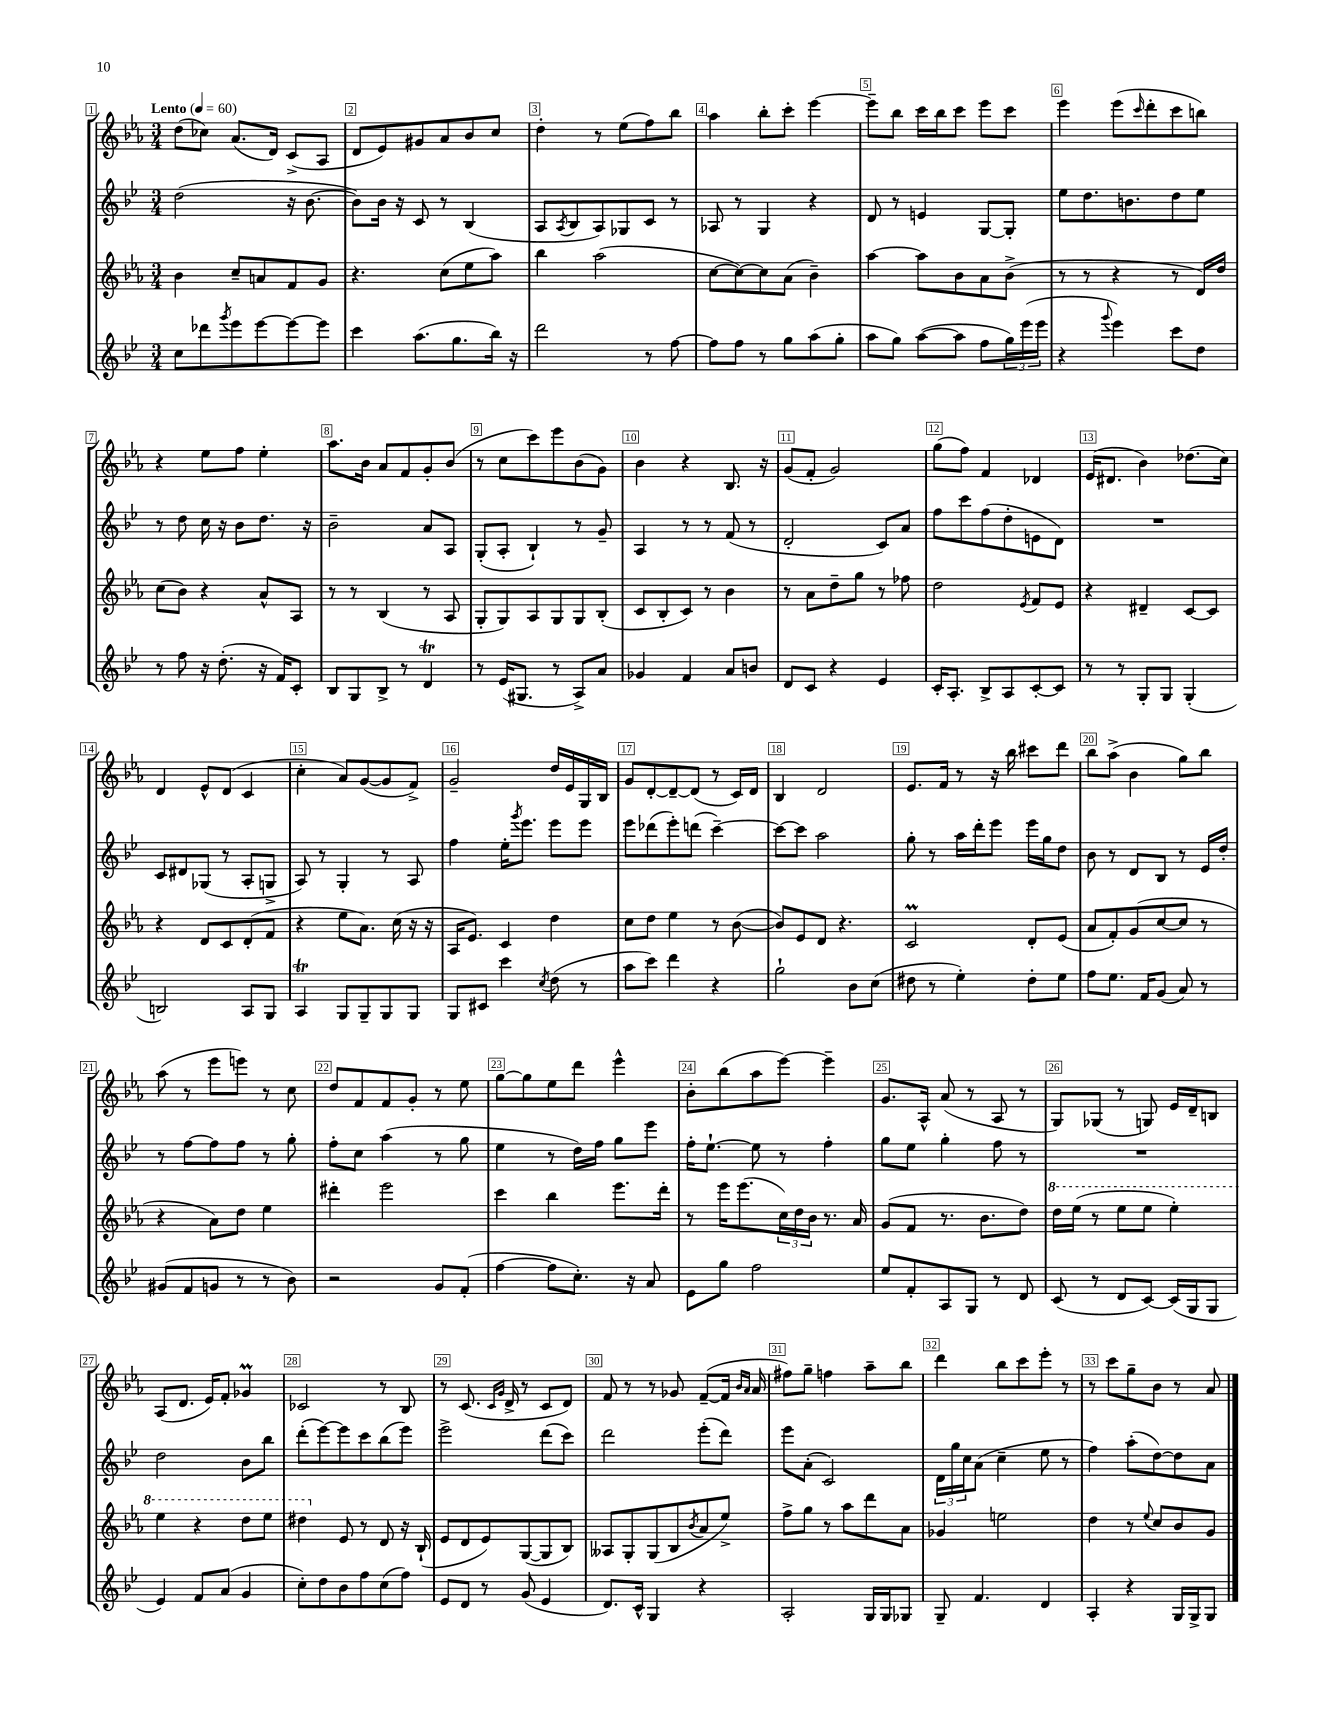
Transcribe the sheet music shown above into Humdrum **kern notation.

**kern	**kern	**kern	**kern
*staff4	*staff3	*staff2	*staff1
*clefG2	*clefG2	*clefG2	*clefG2
*k[b-e-]	*k[b-e-a-]	*k[b-e-]	*k[b-e-a-]
*M3/4	*M3/4	*M3/4	*M3/4
*MM60	*MM60	*MM60	*MM60
8cc\L	4b-\	(2dd\	(8dd\L
8ddd-\	.	.	8cc-\J)
8qggg/	.	.	.
8eee-\	8cc~/L	.	(8.a-/L
[8eee-\	8a/	.	.
.	.	.	16d/Jk)
8eee-\_	8f/	16r	(8c^/L
.	.	[8.b-\	.
8eee-\]J	8g/J	.	8A-/J
=	=	=	=
4ccc\	4.r	8b-\]L)	8d/L
.	.	16b-\Jk	8e-/)
.	.	16r	.
(8.aa\L	.	8c/	8g#/
.	(8cc\L	8r	8a-/
8.gg\	.	.	.
.	8ee-\	(4B-/	8b-/
16bb-\Jk)	8aa-\J)	.	8cc/J
16r	.	.	.
=	=	=	=
2ddd\	4bb-\	8A/L	4dd'\
.	.	8qA/	.
.	.	8B-/	.
.	(2aa-\	8A/)	8r
.	.	8G-/	(8ee-\L
8r	.	8c/J	8ff\)
[8ff\	.	8r	8bb-\J
=	=	=	=
8ff\]L	[8cc\L	8A-/	4aa-\
8ff\J	8cc\_)	8r	.
8r	8cc\]	4G/	8bb-'\L
8gg\L	(8a-\J	.	8ccc'\J
(8aa\	4b-~\)	4r	[4eee-\
8gg'\J	.	.	.
=	=	=	=
8aa\L	[4aa-\	8d/	8eee-~\]L
8gg\J)	.	8r	8bb-\J
([8aa\L	8aa-\]L	4e/	16ccc\LL
.	.	.	16bb-\J
8aa\]J	8b-\	.	8ccc\J
8ff\L	8a-\	[8G/L	8eee-\L
24gg\L)	(8b-^\J	8G'/]J	8ccc\J
(24eee-\	.	.	.
24eee-\JJ	.	.	.
=	=	=	=
4r	8r	8ee-\L	4eee-\
.	8r	8.dd\	.
8qqggg/	.	.	.
4eee-\)	4r	.	(8eee-\L
.	.	8.b\	.
.	.	.	16qqccc/
.	.	.	8ddd'\
8ccc\L	8r	8dd\	8ccc\
8dd\J	16d/LL)	8ee-\J	8bb\J)
.	16dd/JJ	.	.
=	=	=	=
8r	(8cc\L	8r	4r
8ff\	8b-\J)	8dd\	.
16r	4r	16cc\	8ee-\L
(8.dd'\	.	16r	.
.	.	8b-\L	8ff\J
16r	8a-^^/L	8.dd\J	4ee-'\
16f/LK)	.	.	.
8c'/J	8A-/J	.	.
.	.	16r	.
=	=	=	=
8B-/L	8r	2b-~\	8.aa-\L
8G/	8r	.	.
.	.	.	16b-\Jk
8B-^/J	(4B-/	.	8a-/L
8r	.	.	8f/
4d/	8r	8a/L	8g'/
.	8A-/	8A/J	(8b-/J
=	=	=	=
8r	8G'/L	(8G'/L	8r
(16e-/LK	8G/)	8A'/J	8cc\L
8.G#/J	.	.	.
.	8A-/	4B-`/)	8ccc\)
8r	8G/	.	8eee-\
8A^/L)	8G/	8r	(8b-\
8a/J	(8B-'/J	8g~/	8g\J)
=	=	=	=
4g-/	8c/L	4A/	4b-\
.	8B-'/	.	.
4f/	8c/J)	8r	4r
.	8r	8r	.
8a/L	4b-\	(8f/	8.B-/
8b/J	.	8r	.
.	.	.	16r
=	=	=	=
8d/L	8r	2d'/	(8g/L
8c/J	8a-\L	.	8f'/J
4r	8dd~\	.	2g/)
.	8gg\J	.	.
4e-/	8r	8c/L)	.
.	8ff-\	8a/J	.
=	=	=	=
16c'/LK	2dd\	8ff\L	(8gg\L
8.A'/J	.	.	.
.	.	8ccc\	8ff\J)
8B-^/L	.	(8ff\	4f/
8A/	.	8dd'\	.
.	8qe-/	.	.
[8c'/	8f/L	8e\	4d-/
8c/]J	8e-/J	8d\J)	.
=	=	=	=
8r	4r	2.r	(16e-/LK
.	.	.	8.d#/J
8r	.	.	.
8G'/L	4d#~/	.	4b-\)
8G/J	.	.	.
(4G'/	[8c/L	.	(8.dd-\L
.	8c/]J	.	.
.	.	.	16cc\Jk)
=	=	=	=
2B/)	4r	8c/L	4d/
.	.	8d#/	.
.	8d/L	(8G-/J	8e-^^/L
.	8c/	8r	(8d/J
8A/L	(8d'/	8A'/L	4c/
8G/J	8f/J	8G^/J	.
=	=	=	=
4A/	4r	8A/)	4cc'\
.	.	8r	.
8G/L	8ee-\L	4G'/	8a-/L)
8G~/	8.a-\J)	.	([8g/
8G/	.	8r	8g/]
.	(16cc\	.	.
8G/J	16r	8A/	8f^/J)
.	16r	.	.
=	=	=	=
8G/L	16A-/LK	4ff\	2g~/
.	8.e-/J)	.	.
8c#/J	.	.	.
4ccc\	4c/	16ee-'\LK	.
.	.	8qggg/	.
.	.	8.eee-\J	.
8qcc/	.	.	.
(8dd\	4dd\	8eee-\L	16dd/LL
.	.	.	16e-/
8r	.	8eee-\J	16G/
.	.	.	16B-/JJ
=	=	=	=
8aa\L	8cc\L	8eee-\L	8g/L
8ccc\J)	8dd\J	(8ddd-\	[8d'/
4ddd\	4ee-\	8eee-'\)	8d~/_
.	.	(8ddd\J	(8d/]J
4r	8r	[4ccc~\)	8r
.	([8b-\	.	16c/LL)
.	.	.	16d/JJ
=	=	=	=
2gg`\	8b-/]L)	8ccc\_L	4B-/
.	8e-/	8ccc\]J	.
.	8d/J	2aa\	2d/
.	4.r	.	.
8b-\L	.	.	.
(8cc\J	.	.	.
=	=	=	=
8dd#\	2c/	8gg'\	8.e-/L
8r	.	8r	.
.	.	.	16f/Jk
4ee-'\)	.	16aa\LL	8r
.	.	16ddd'\J	.
.	.	8eee-\J	16r
.	.	.	16bb-\
8dd#'\L	8d'/L	16eee-\LL	8ccc#\L
.	.	16gg\J	.
8ee-\J	(8e-/J	8dd\J	8ddd\J
=	=	=	=
8ff\L	8a-/L	8b-\	8bb-\L
8.ee-\J	8f'/)	8r	(8aa-^\J
.	(8g/	8d/L	4b-\
16f/LK	.	.	.
(8g/J	[8cc/	8B-/J	.
8a/)	8cc/]J	8r	8gg\L)
8r	8r	16e-/LL	8bb-\J
.	.	16dd'/JJ	.
=	=	=	=
(8g#/L	4r	8r	(8aa-\
8f/	.	[8ff\L	8r
8g/J	8a-\L)	8ff\]	8eee-\L
8r	8dd\J	8ff\J	8eee\J)
8r	4ee-\	8r	8r
8b-\)	.	8gg'\	8cc\
=	=	=	=
2r	4ddd#'\	8ff'\L	8dd/L
.	.	8cc\J	8f/
.	2eee-\	(4aa\	8f/
.	.	.	8g'/J
8g/L	.	8r	8r
(8f'/J	.	8gg\	8ee-\
=	=	=	=
[4ff\	4ccc\	4ee-\	[8gg\L
.	.	.	8gg\]
8ff\]L	4bb-\	8r	8ee-\
8.cc'\J)	.	16dd\LL)	8ddd\J
.	.	16ff\JJ	.
.	8.eee-\L	8gg\L	4eee-^^\
16r	.	.	.
8a/	.	8eee-\J	.
.	16ddd'\Jk	.	.
=	=	=	=
8e-\L	8r	16ff'\LK	8b-'\L
.	.	[8.ee-`\J	.
8gg\J	16eee-\LK	.	(8bb-\
.	(8.eee-\	.	.
2ff\	.	8ee-\]	8aa-\
.	24cc\L)	8r	[8eee-\J)
.	24dd\	.	.
.	24b-\JJ	.	.
.	8.r	4ff'\	4eee-~\]
.	16a-/	.	.
=	=	=	=
8ee-/L	(8g/L	8gg\L	8.g/L
8f'/	8f/J	8ee-\J	.
.	.	.	16A-^^/Jk
8A/	8.r	4gg'\	(8a-/
8G/J	.	.	8r
.	8.b-\L	.	.
8r	.	8ff\	8A-/
8d/	8dd\J)	8r	8r
=	=	=	=
(8c/	16ddd\LL	2.r	8G/L)
.	(16eee-\JJ	.	.
8r	8r	.	(8G-/J
8d/L	8eee-\L	.	8r
[8c/J)	8eee-\J	.	8G/)
(16c/]LL	4eee-'\)	.	16e-/LL
16G/J	.	.	16d~/J
8G/J	.	.	8B/J
=	=	=	=
4e-/)	4eee-\	2dd\	(8A-/L
.	.	.	8.d/J
8f/L	4r	.	.
.	.	.	16e-/LK)
(8a/J	.	.	8f'/J
4g/	8ddd\L	8b-\L	4g-/
.	8eee-\J	8bb-\J	.
=	=	=	=
8cc'\L)	4ddd#\	(8ddd'\L	2c-/
8dd\	.	[8eee-\)	.
8b-\	8e-/	8eee-\]	.
8ff\	8r	8ccc\	.
(8cc\	8d/	(8bb-\	8r
8ff\J)	16r	8eee-\J)	8B-/
.	(16B-`/	.	.
=	=	=	=
8e-/L	8e-/L	2eee-^\	8r
8d/J	8d/	.	(8.c/
8r	8e-/)	.	.
.	.	.	16qqc/LL
.	.	.	16qqg/JJ
.	.	.	16d^/
(8g/	([8G/	.	8r
4e-/	8G/]	(8ddd\L	8c/L
.	8B-/J)	8ccc\J)	8d/J)
=	=	=	=
8.d/L)	8A--/L	2ddd\	8f/
.	8G'/	.	8r
16c^^/Jk	.	.	.
4G/	(8G/	.	8r
.	8B-/	.	8g-/
.	8qb-/	.	.
4r	8a-/	(8eee-'\L	([8f~/L
.	8ee-^/J)	8ddd\J)	16f/]Jk
.	.	.	16qqb-/LL
.	.	.	16qqa-/JJ
.	.	.	16a-/
=	=	=	=
2A'/	8ff^\L	8eee-\L	8ff#\L)
.	8gg\J	(8a'\J	8gg~\J
.	8r	2c/)	4ff\
.	8aa-\L	.	.
16G/LL	8ddd\	.	8aa-~\L
16G/J	.	.	.
8G-/J	8a-\J	.	8bb-\J
=	=	=	=
8G~/	4g-/	24d\LL	4ddd\
.	.	24gg\	.
.	.	24cc\J	.
4.f/	.	(8a\J	.
.	2ee\	4cc~\	8bb-\L
.	.	.	8ccc\
4d/	.	8ee-\	8eee-'\J
.	.	8r	8r
=	=	=	=
4A'/	4dd\	4ff\)	8r
.	.	.	8ccc\L
4r	8r	(8aa'\L	8gg~\
.	8qqee-/	.	.
.	8cc/L	[8dd\)	8b-\J
16G/LL	8b-/	8dd\]	8r
16G^/J	.	.	.
8G/J	8g/J	8a\J	8a-/
==	==	==	==
*-	*-	*-	*-
